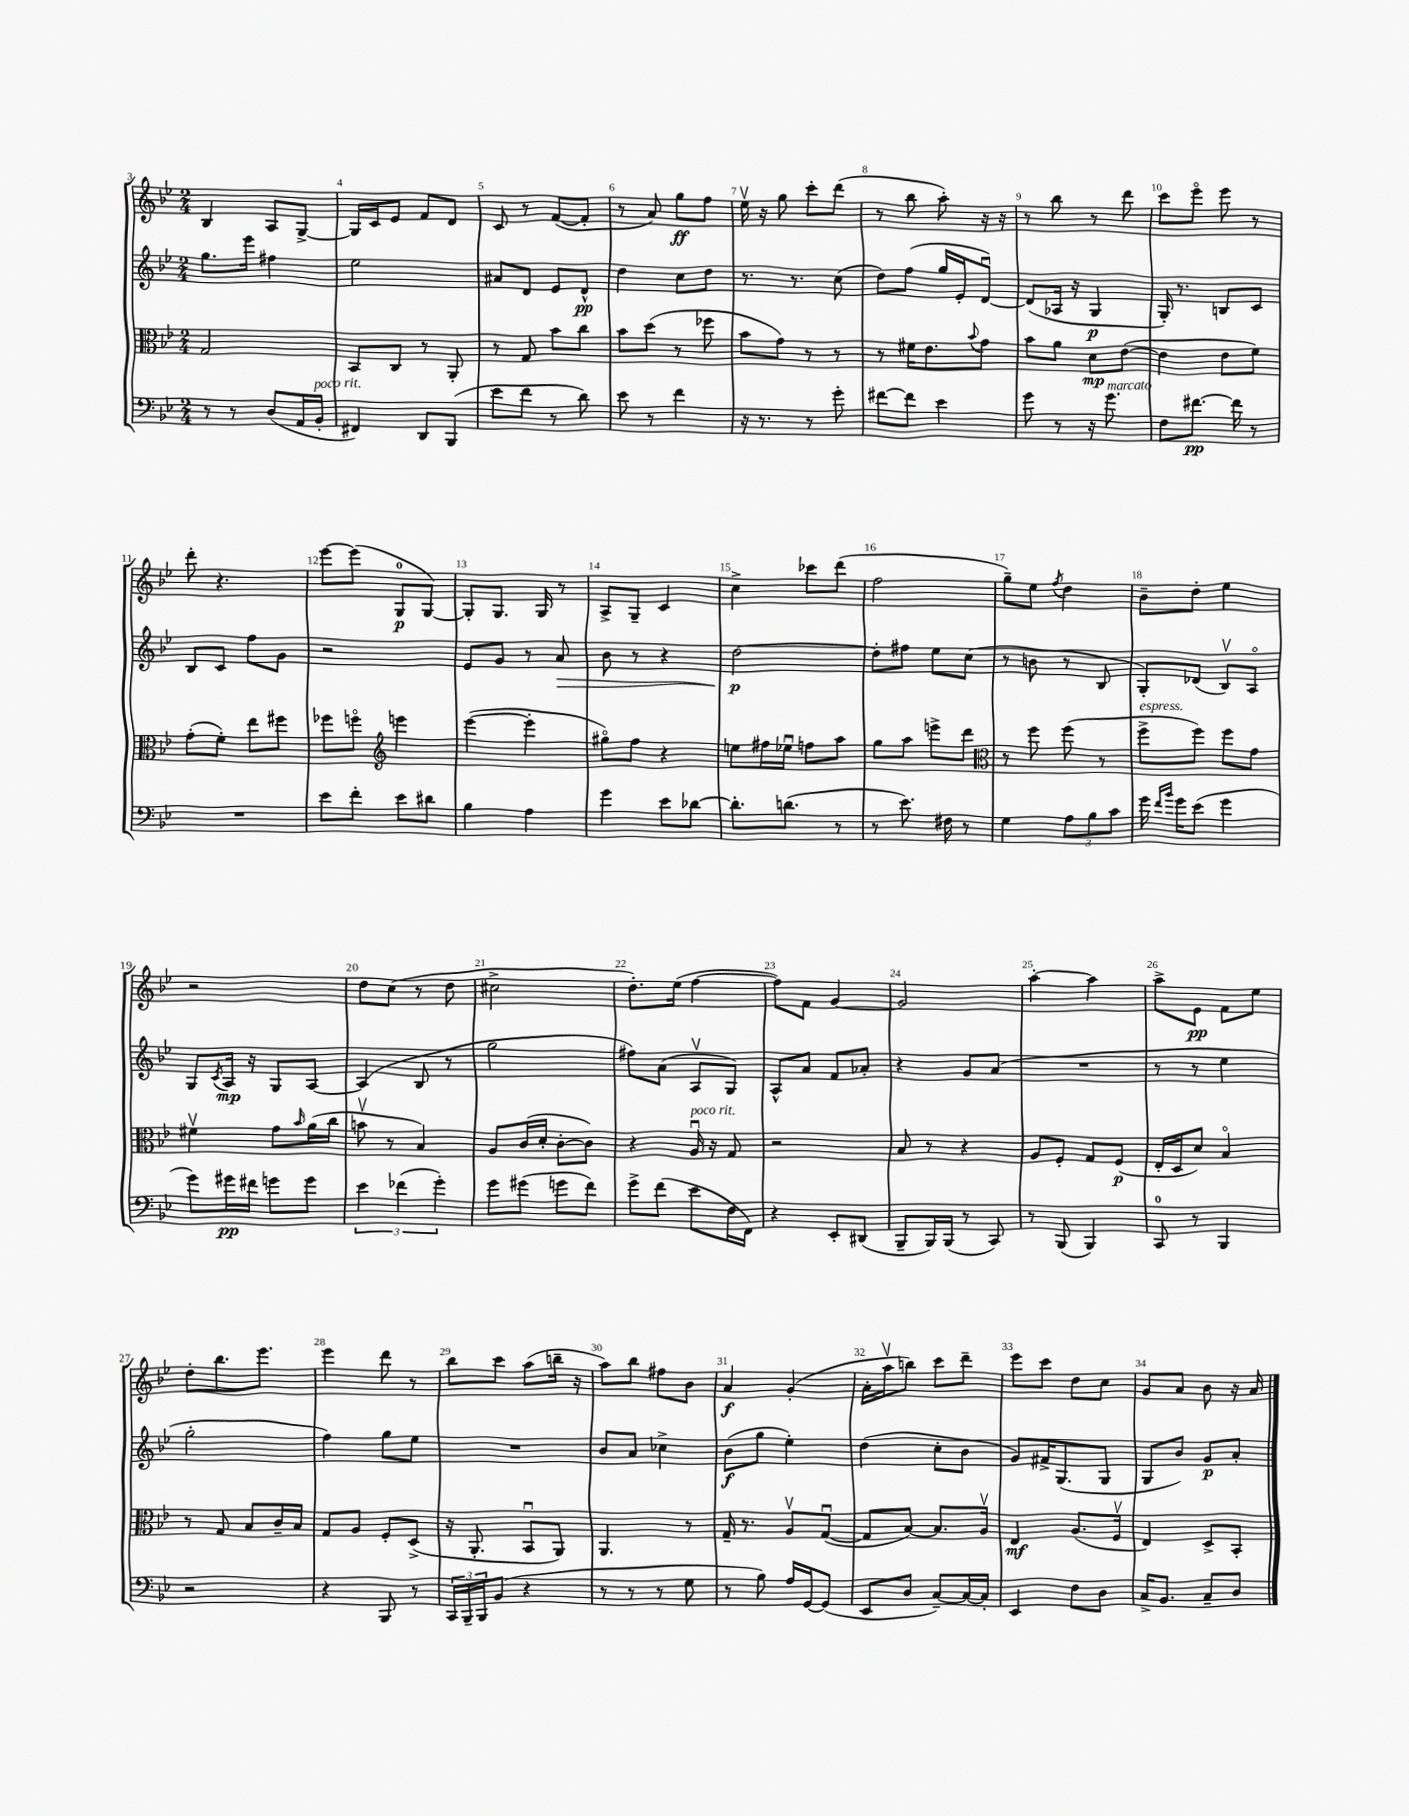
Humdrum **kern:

**kern	**kern	**kern	**kern
*staff4	*staff3	*staff2	*staff1
*clefF4	*clefC3	*clefG2	*clefG2
*k[b-e-]	*k[b-e-]	*k[b-e-]	*k[b-e-]
*M2/4	*M2/4	*M2/4	*M2/4
8r	2G	8.gg	4B-
8r	.	.	.
.	.	16eee-	.
(8D	.	4ff#	8A
16AA	.	.	[8G^
16BB-'	.	.	.
=	=	=	=
4FF#)	8BB-	2ee-	16G]
.	.	.	16c
.	8C	.	8e-
8DD	8r	.	8f
(8BBB-	8AA'	.	8d
=	=	=	=
8e-	8r	8a#	8c
8f	8G	8d	8r
8r	8b-	8e-	([8f
8d)	8cc	8d^^	8f']
=	=	=	=
8e-	8b-	4dd	8r
8r	(8dd	.	8a)
4f	8r	8cc	8gg
.	8ff-	8dd	8ff
=	=	=	=
16r	8b-	8.r	16ee-v
8.r	.	.	16r
.	8g)	.	8gg
.	.	8.r	.
8r	8r	.	8ccc'
8g'	8r	(8cc	(8ddd
=	=	=	=
[8f#	8r	8dd)	8r
8f#]	16f#	(8ff	8bb-
.	8.e-	.	.
4e-	.	16gg	8aa')
.	.	16e-'	.
.	8qqb-	.	.
.	8g	[8du)	16r
.	.	.	16r
=	=	=	=
8g	8b-	(8d]	8r
8r	8a	16A-	8bb-
.	.	16r	.
16r	8d	4G	8r
8.g	.	.	.
.	([8e-	.	8ddd
=	=	=	=
8F	4e-]	16G')	8ccc
.	.	8.r	.
[8.f#	.	.	8eee-o
.	8e-	8B	8eee-
16f#]	.	.	.
8r	8f)	8c	8r
=	=	=	=
2r	(8g'	8B-	8ddd'
.	8f')	8c	4.r
.	8ee-	8ff	.
.	8ff#	8g	.
=	=	=	=
8e-	8ff-	2r	[8eee-
8f'	8ffo	.	(8eee-]
*	*clefG2	*	*
8e-	4eee	.	8G
8d#	.	.	[8G)
=	=	=	=
4B-	([4eee-	8e-	8G']
.	.	8g	8.G
4A	4eee-']	8r	.
.	.	.	16G
.	.	8a	8r
=	=	=	=
4g	8gg#o)	8b-	8A^
.	8ff	8r	8G~
8e-	4r	4r	4c
[8d-	.	.	.
=	=	=	=
8.d-']	8ee	[2dd	4cc^
.	16ff#	.	.
(8.d	16ee-u	.	.
.	8ff	.	8ccc-
8r	8aa	.	(8ddd
=	=	=	=
8r	8gg	8dd']	2ff
8.e-)	8aa	8ff#	.
.	8eee^	8ee-	.
16F#	.	.	.
8r	8ddd	(8cc	.
=	=	=	=
*	*clefC3	*	*
4G	8r	8r	8gg~)
.	8ff	8b	8ee-
.	.	.	8qff
12A	(8ff	8r	4dd
12B-	.	.	.
.	8r	8B-	.
12c	.	.	.
=	=	=	=
16g	8ff^	8G')	8b-~
16qqf	.	.	.
16qqb-	.	.	.
16g	.	.	.
(8e-	8ff)	(8d-	8dd'
4g	8ff	8B-v)	4ee-
.	8g	8Ao	.
=	=	=	=
8g)	4f#v	8G	2r
.	.	8qc	.
16g#	.	16A	.
16f#	.	16r	.
8g	8g	8G	.
.	16qqb-	.	.
8g	(16a	[8A	.
.	16cc	.	.
=	=	=	=
6e-	8bv	(4A]	8dd
.	8r	.	(8cc
(6f-	.	.	.
.	4B-)	8B-	8r
6g')	.	.	.
.	.	8r	8dd
=	=	=	=
8g	8A	2gg	2cc#^
(8g#	(16c	.	.
.	16d'	.	.
8g	[8c'	.	.
8f)	8c])	.	.
=	=	=	=
8g^	4r	8ff#)	8.dd')
(8f	.	(8a	.
.	.	.	(16ee-
8e-	16Au	8Av	[4ff
.	16r	.	.
16F	8G	8G)	.
16FF)	.	.	.
=	=	=	=
4r	2r	8A^^	8ff])
.	.	8a	8f
8EE-'	.	8f	[4g
(8DD#	.	8a-'	.
=	=	=	=
8BBB-~	8B-	4r	2g]
16BBB-)	8r	.	.
(16BBB-	.	.	.
8r	4r	8g	.
8CC)	.	(8a	.
=	=	=	=
8r	8A	2r	[4aa'
(8BBB-	8F'	.	.
4BBB-)	8G	.	4aa]
.	(8F	.	.
=	=	=	=
8CC	16E-'	8r	8aa^
.	16D	.	.
8r	8d)	8r	8e-
4BBB-	4B-o	4ee-	8f
.	.	.	8ee-
=	=	=	=
2r	8r	2gg'	8dd'
.	8G	.	8.bb-
.	8B-	.	.
.	.	.	8.eee-
.	16c~	.	.
.	16B-	.	.
=	=	=	=
4r	8G	4ff)	4eee-
.	8A	.	.
8BBB-	8F'	8gg	8ddd
8r	(8D^	8ee-	8r
=	=	=	=
24CC	16r	2r	8bb-
24BBB-~	.	.	.
.	8.AA'	.	.
24BBB-	.	.	.
(8BB-	.	.	8ccc
4r	8BB-u	.	(8aa
.	8AA)	.	16bb~
.	.	.	16r
=	=	=	=
8r	4.AA	8b-	8aa)
8r	.	8a	8bb-
8r	.	4cc-^	8ff#
8G	8r	.	8b-
=	=	=	=
8r	16G~	(8b-	4a
.	8.r	.	.
8B-)	.	8gg	.
16A	8Av	4ee-')	(4g'
[16GG	.	.	.
(8GG]	([8Gu	.	.
=	=	=	=
8EE-	8G]	(4dd	16a'
.	.	.	16aav
8D	[8B-)	.	8bb)
[8C~)	8.B-]	8cc'	8ccc
16C_	.	8b-	8ddd~
16C']	16Av	.	.
=	=	=	=
4EE-	4E-	8g)	8eee-
.	.	16f#^	8ccc
.	.	(8.G	.
8F	(8.A	.	8dd
8D	.	8G	8cc
.	16Fv	.	.
=	=	=	=
16C^	4E-)	8G	8g
8.BB-	.	.	.
.	.	8b-)	8a
8C~	8D^	8g	8b-
8D	8BB-'	8a'	16r
.	.	.	16a
==	==	==	==
*-	*-	*-	*-
